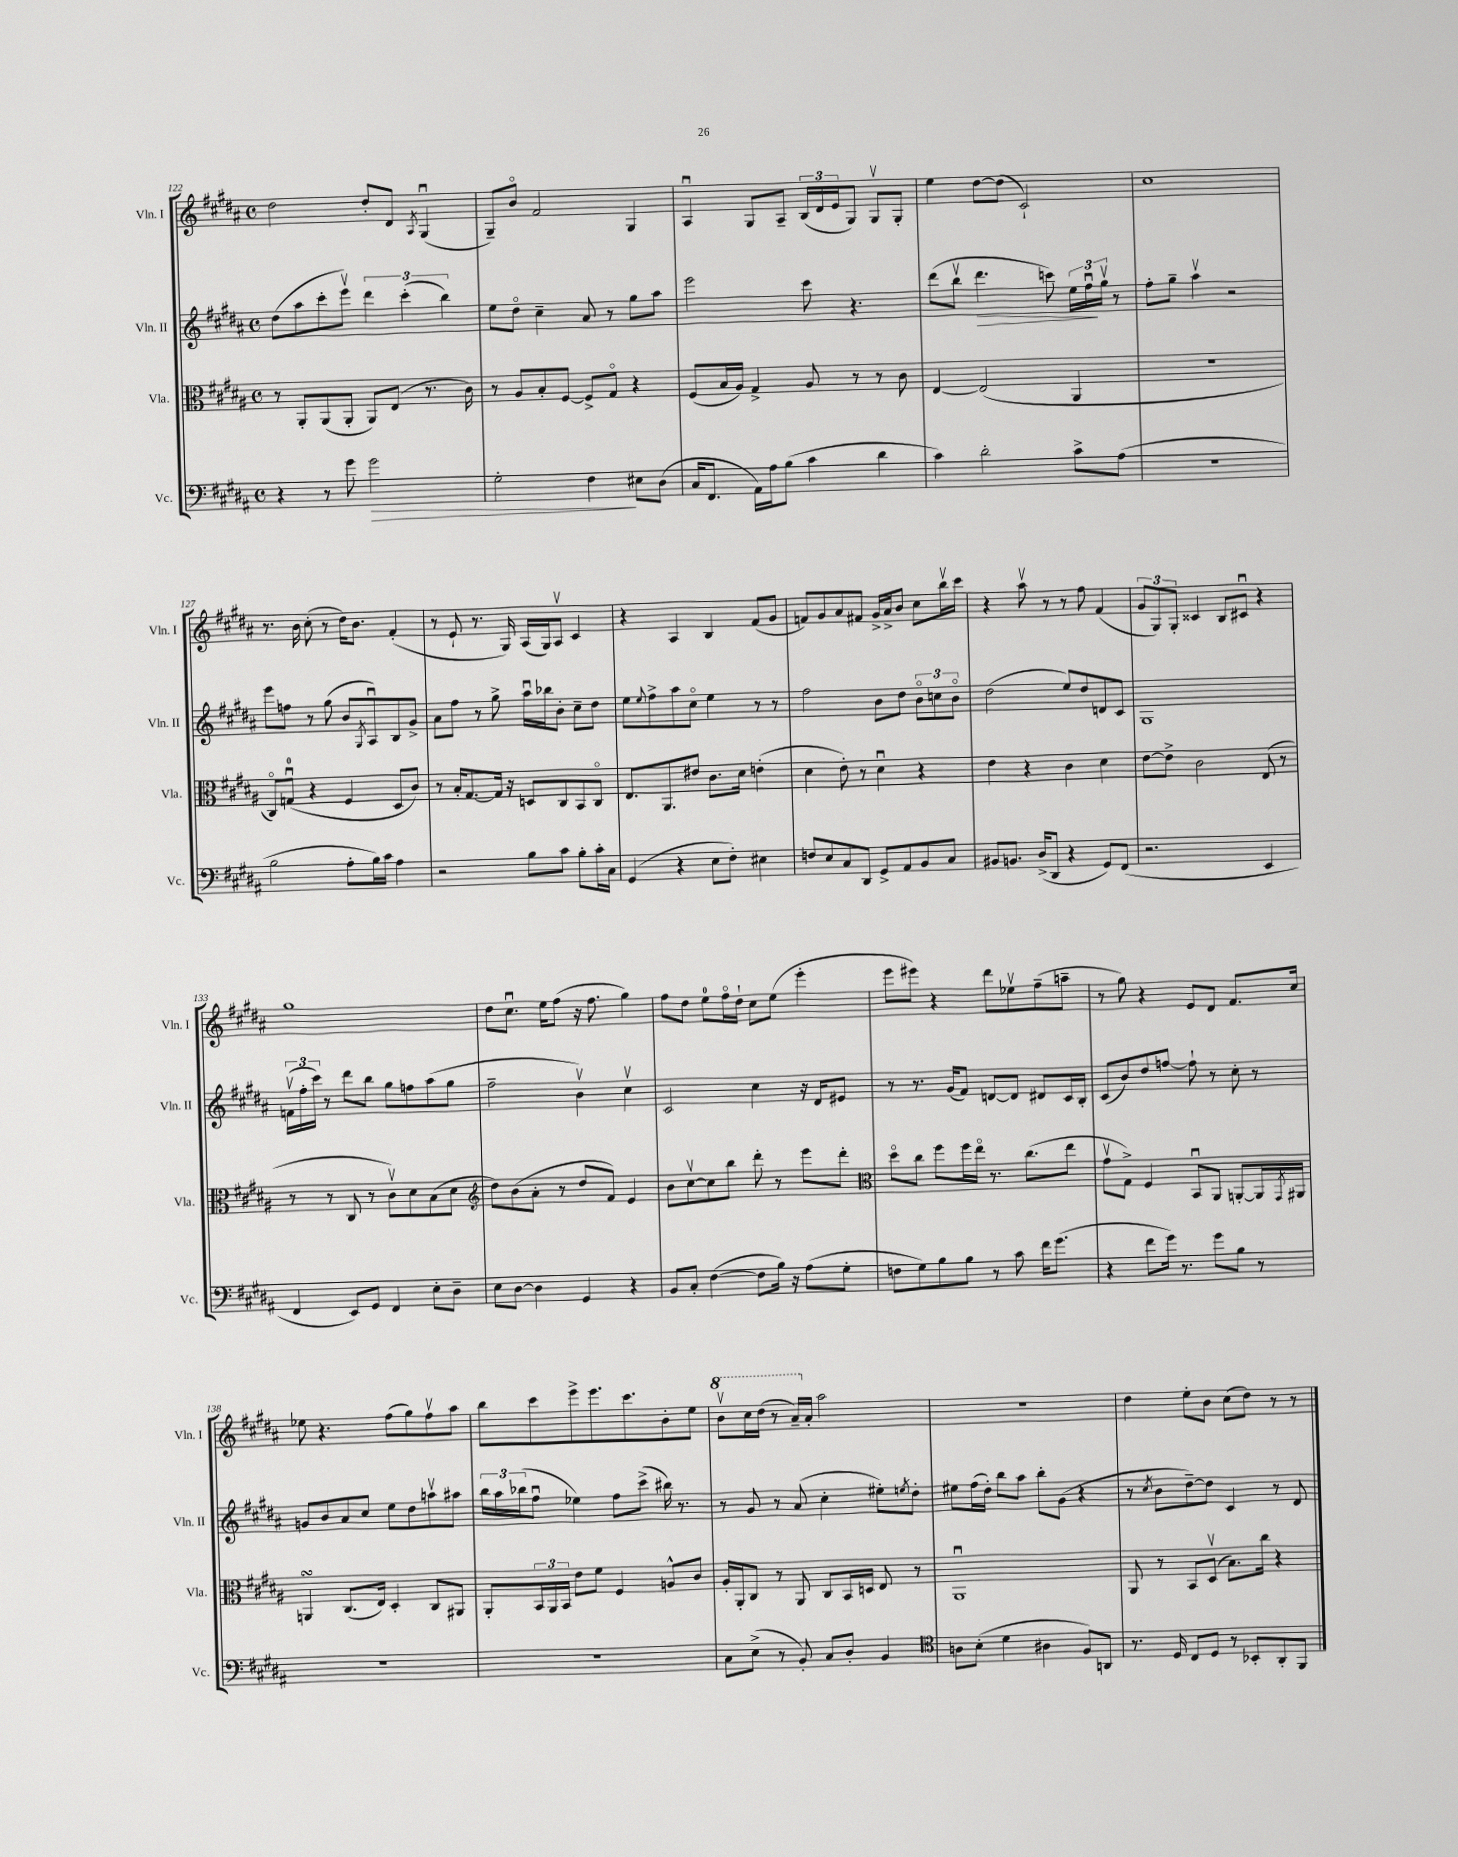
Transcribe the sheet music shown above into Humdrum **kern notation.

**kern	**kern	**kern	**kern
*staff4	*staff3	*staff2	*staff1
*clefF4	*clefC3	*clefG2	*clefG2
*k[f#c#g#d#a#]	*k[f#c#g#d#a#]	*k[f#c#g#d#a#]	*k[f#c#g#d#a#]
*M4/4	*M4/4	*M4/4	*M4/4
*met(c)	*met(c)	*met(c)	*met(c)
4r	8r	(8dd#	2dd#
.	8AA#'	8aa#	.
8r	(8AA#	8ccc#'	.
8g#	8AA#'	8eeev)	.
2g#	8AA#)	6ddd#	8dd#'
.	(8E	.	8d#
.	.	(6ccc#'	.
.	.	.	8qA#
.	8.r	.	(4G#u
.	.	6bb)	.
.	16c#)	.	.
=	=	=	=
2G#'	8r	8ee	8G#~)
.	8A#	8dd#o	8bo
.	8B'	4cc#~	2f#
.	[8F#	.	.
4F#	8F#^]	8a#	.
.	8G#o	8r	.
8E#	4r	8gg#	4G#
(8D#	.	8aa#	.
=	=	=	=
16C#	(8F#	2eee	4A#u
8.FF#	.	.	.
.	16B	.	.
.	16A#)	.	.
16AA#)	4G#^	.	8G#
16A#	.	.	.
(8B	.	.	8A#~
4c#	8A#	8ccc#	(24B
.	.	.	24d#
.	.	.	24e
.	8r	4.r	8G#)
4d#	8r	.	8G#v
.	8c#	.	8G#'
=	=	=	=
4c#)	[4E	(8ddd#	4ee
.	.	8bbv	.
2d#'	(2E]	4.ddd#	[8dd#
.	.	.	(8dd#]
.	.	.	2c#`)
.	.	8ccc)	.
8c#^	4AA#	24ee	.
.	.	24ff#u	.
.	.	24gg#v	.
(8A#	.	8r	.
=	=	=	=
1r	1r	8ff#'	1cc#
.	.	8gg#~	.
.	.	4aa#v	.
.	.	2r	.
=	=	=	=
2B	8C#o)	8eee	8.r
.	(8Gu	8ff	.
.	.	.	16b
.	4r	8r	(8cc#'
.	.	(8gg#	8r
8A#'	4F#	8b	16dd#)
.	.	.	8.b
.	.	8qG#	.
16B)	.	8A#u)	.
16c#	.	.	.
4A#	8D#	8B	(4f#'
.	8c#)	8g#^	.
=	=	=	=
2r	8r	8a#	8r
.	16B'	8ff#	8e`
.	[8.G#	.	.
.	.	8r	8.r
.	16G#]	8gg#^	.
.	16r	.	16G#)
8B	8D	16aa#u	(16A#
.	.	16bb-	16G#)
8c#	8C#	8b'	8A#v
8B'	8BB	8cc#~	4c#
16c#'	8C#o	8dd#	.
16C#	.	.	.
=	=	=	=
(4GG#	8.E	8ee	4r
.	.	8qqee	.
.	.	8ff#^	.
.	8.AA#	.	.
4r	.	8aa#	4A#
.	8e#	8cc#o	.
8E	8.c#	4ee	4B
8F#')	.	.	.
.	16d#	.	.
4E#	(4e'	8r	(8f#
.	.	8r	8g#
=	=	=	=
8F	4d#	2ff#	8f)
8E	.	.	8g#
8C#	8e')	.	8a#
8DD#	8r	.	8f#
8GG#^	4d#u	8b	16g#^
.	.	.	16a#^
8AA#	.	8dd#	8b
8BB	4r	12bo	8cc#
.	.	12cc	.
8C#	.	.	16bbv
.	.	12bo	.
.	.	.	16ccc#
=	=	=	=
8BB#	4e	(2dd#	4r
8.BB	.	.	.
.	4r	.	8aa#v
(16D#^	.	.	.
8DD#	.	.	8r
4r	4c#	8ee)	8r
.	.	8dd#	8ff#
8GG#)	4d#	8d	(4f#
(8FF#	.	8c#	.
=	=	=	=
2.r	[8e	1G#	12g#
.	.	.	12G#)
.	8e^]	.	.
.	.	.	12G#'
.	2c#	.	4c##
.	.	.	8B
.	.	.	8c#u
4EE	(8E	.	4r
.	8r	.	.
=	=	=	=
4FF#	8r	(24fv	1gg#
.	.	24ff#'	.
.	.	24ccc#)	.
.	8r	8r	.
8EE)	8C#	8ddd#	.
8GG#	8r	8bb	.
4FF#	8c#v)	8gg#	.
.	8d#	8ff	.
8E'	(8B	(8aa#	.
8D#~	8d#	8gg#	.
=	=	=	=
*	*clefG2	*	*
8E	8dd#)	2ff#~	8dd#
[8D#	(8b	.	8.cc#u
4D#]	8a#'	.	.
.	.	.	16ee
.	8r	.	(8ff#
4GG#	8dd#	4bv)	16r
.	.	.	8.ff#
.	8f#)	.	.
4r	4e	4cc#v	4gg#)
=	=	=	=
8BB	8b	2c#	8ff#
8C#'	[8cc#v	.	8dd#
([4F#	8cc#]	.	8ee
.	8bb	.	16ff#o
.	.	.	16dd#`
8F#]	8ddd#'	4cc#	8cc#
16B)	8r	.	(8ee
16r	.	.	.
(8A#	8eee	16r	4eee'
.	.	16d#	.
8G#'	8ddd#'	8e#	.
=	=	=	=
*	*clefC3	*	*
8F	8dd#o	8r	8eee
8G#)	8cc#	8.r	8eee#)
8B	8ff#	.	4r
.	.	(16g#	.
8B	16ff#	8f#)	.
.	16eeo	.	.
8r	8.r	[8d	8ddd#
8c#	.	8d]	8ee-v
.	(8.cc#	.	.
16f#	.	8d#	(8ff#~
(8.g#	.	.	.
.	8ee	16c#	8aa~
.	.	16B'	.
=	=	=	=
4r	8g#v	(8c#	8r
.	8G#^)	8b)	8gg#)
8f#	4F#	8dd#	4r
16g#)	.	[8ff	.
8.r	.	.	.
.	8BBu	8ff`]	8e
8g#	8AA#	8r	8d#
8B	[8AA'	8cc#'	8.f#
8r	16AA]	8r	.
.	8qGG#	.	.
.	16AA#	.	16cc#
=	=	=	=
1r	4AA	8g	8ee-
.	.	8b	4.r
.	(8.C#	8a#	.
.	.	8cc#	.
.	16E)	.	.
.	4D#'	8ee	(8ff#
.	.	8dd#	8gg#)
.	8C#	8aav	8ff#v
.	8AA#	8aa#	8aa#
=	=	=	=
1r	8AA#'	24bb	8bb
.	.	24aa#	.
.	.	(24bb-	.
.	24BB	8ff#u	8ccc#
.	24AA#	.	.
.	24BB	.	.
.	8e	4ee-)	8eee^
.	8f#	.	8.eee
.	4F#	8ff#	.
.	.	.	8.ccc#
.	.	(8ccc#^	.
.	8A^^	16bb#)	8b'
.	.	8.r	.
.	8c#	.	8ee
=	=	=	=
8C#	16A#'	8r	8bbv
.	16AA#'	.	.
(8E^	8C#	8g#	16ccc#
.	.	.	(16ddd#
8r	8r	8r	8r
8BB')	8AA#	(8a#	16aa#~)
.	.	.	16a#'
8C#	8C#	4cc#'	2aa#
8D#'	16BB	.	.
.	16D	.	.
4BB	8E	8ee#')	.
.	.	8qee	.
.	8r	8dd#'	.
=	=	=	=
*clefC4	*	*	*
8A	1AA#u	8ee#	1r
(8B'	.	(16ff#	.
.	.	16dd#')	.
4d#	.	8bb	.
.	.	8aa#	.
4A#	.	8bb'	.
.	.	(8g#	.
8F#)	.	4r	.
8AA	.	.	.
=	=	=	=
8.r	8AA#	8r	4dd#
.	.	8qcc#	.
.	8r	8b	.
16D#	.	.	.
8C#	8BB	[8dd#~)	8ee'
8D#	(8D#v	8dd#]	8b
8r	8.B)	4c#	(8cc#
8BB-'	.	.	8dd#)
.	16cc#	.	.
8AA#'	4r	8r	8r
8FF#	.	8d#	8r
==	==	==	==
*-	*-	*-	*-
